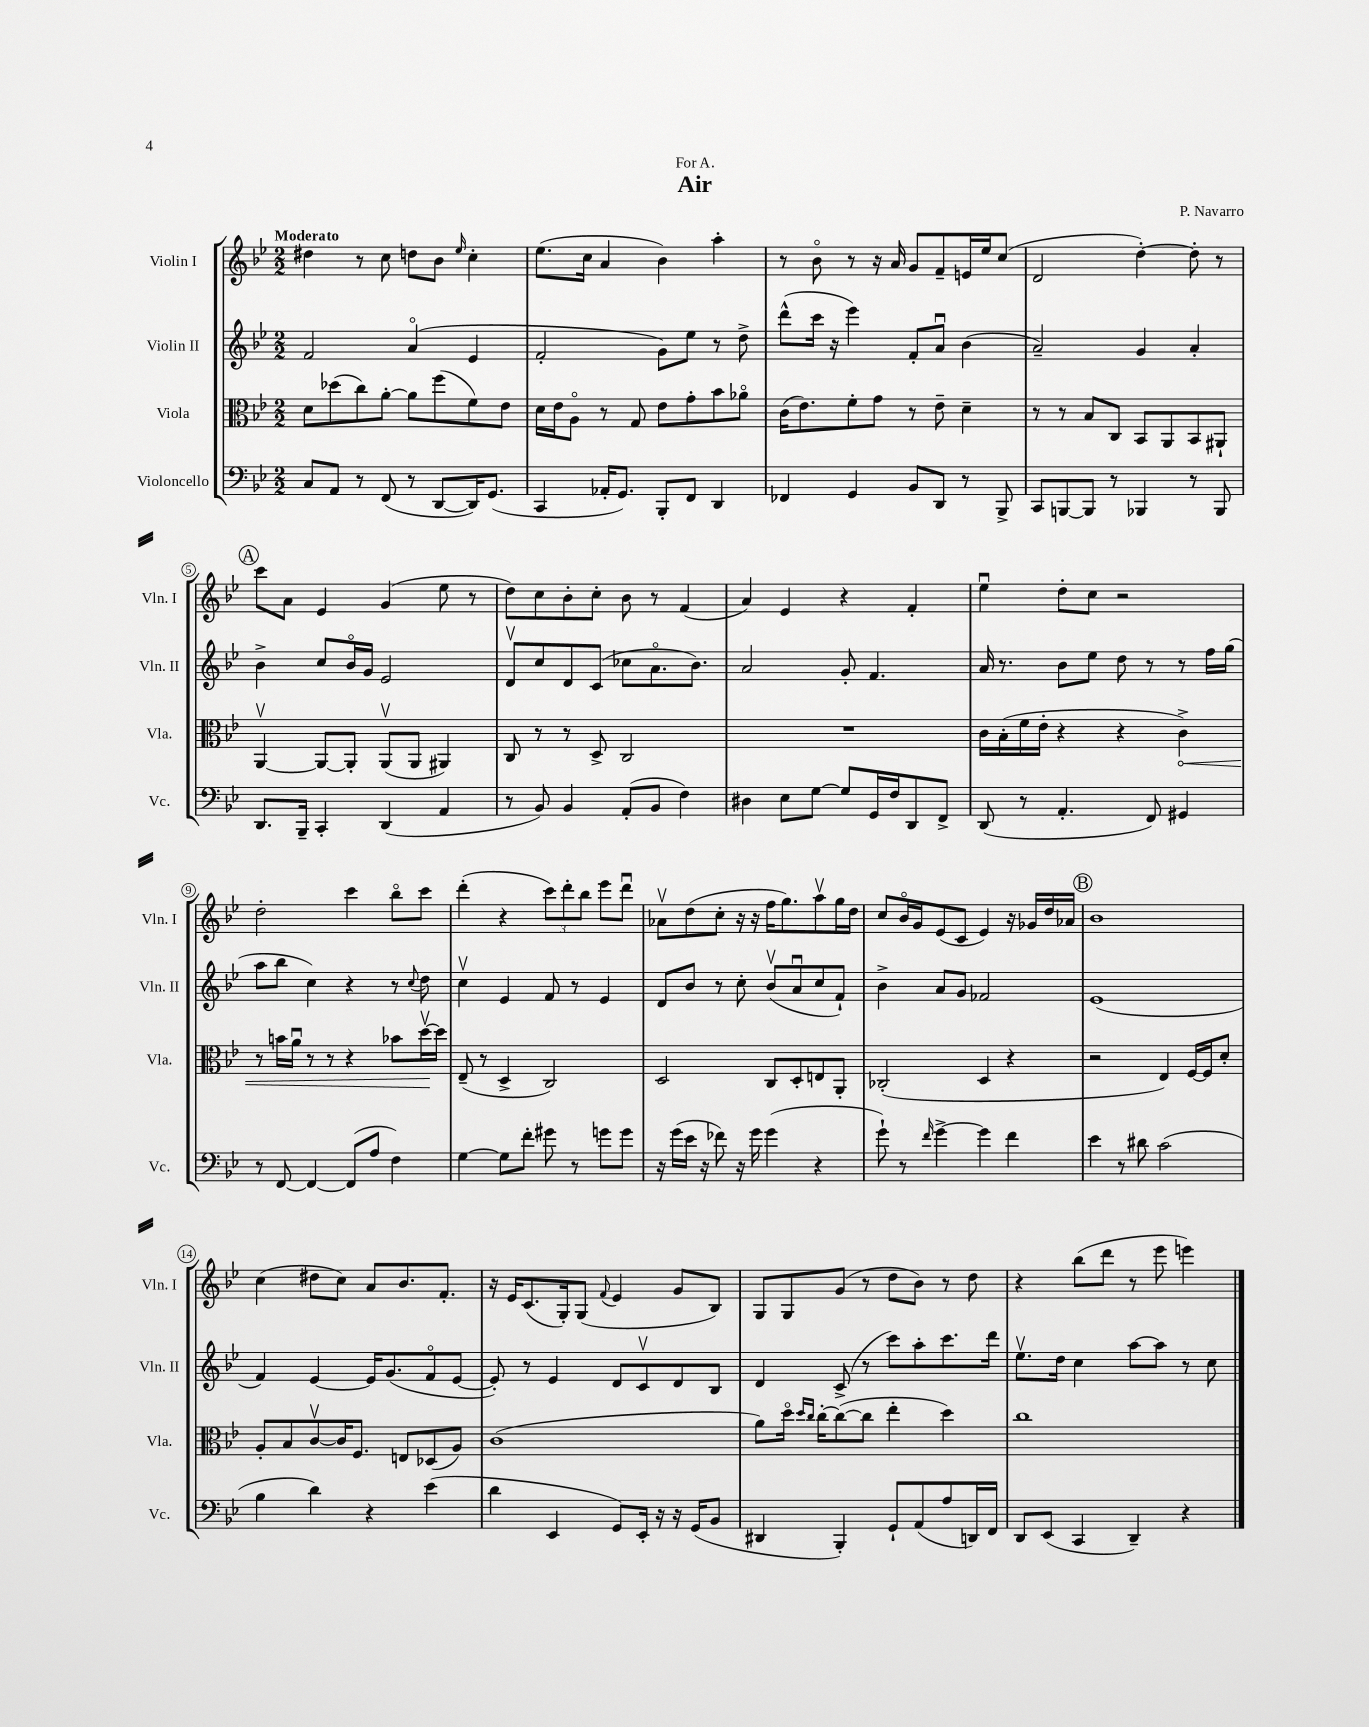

**kern	**kern	**dynam	**kern	**kern
*part4	*part3	*part3	*part2	*part1
*staff4	*staff3	*staff3	*staff2	*staff1
*I"Violoncello	*I"Viola	*	*I"Violin II	*I"Violin I
*I'Vc.	*I'Vla.	*	*I'Vln. II	*I'Vln. I
*clefF4	*clefC3	*	*clefG2	*clefG2
*k[b-e-]	*k[b-e-]	*	*k[b-e-]	*k[b-e-]
*M2/2	*M2/2	*	*M2/2	*M2/2
=1	=1	=1	=1	=1
!	!	!	!	!LO:TX:a:B:t=Moderato
8C/L	8d\L	.	2f/	4dd#X\
8AA/J	(8dd-X\	.	.	.
8r	8cc\)	.	.	8r
(8FF/	[8a'\J	.	.	8cc\
8r	8a\L]	.	(4a/	8ddn\L
[8DD/L	(8ff\	.	.	8b-\J
.	.	.	.	16qqee-/
16DD/K])	8f\)	.	4e-/	4cc'\
(8.GG/J	.	.	.	.
.	8e-\J	.	.	.
=2	=2	=2	=2	=2
4CC/	16d\LL	.	2f'/	(8.ee-\L
.	16e-\J	.	.	.
.	8A\J	.	.	.
.	.	.	.	16cc\Jk
16AA-X'/KL	8r	.	.	4a/
8.GG/J)	.	.	.	.
.	8G/	.	.	.
8BBB-'/L	8e-\L	.	8g\L)	4b-\)
8FF/J	8g'\	.	8ee-\J	.
4DD/	8b-\	.	8r	4aa'\
.	8a-X\J	.	8dd^\	.
=3	=3	=3	=3	=3
4FF-X/	(16c\KL	.	(8ddd^^\L	8r
.	8.e-\)	.	.	.
.	.	.	16ccc\Jk	8b-\
.	.	.	16r	.
4GG/	8f'\	.	4eee-\)	8r
.	8g\J	.	.	16r
.	.	.	.	16a/
8BB-/L	8r	.	8f'/L	8g/L
8DD/J	8e-~\	.	8au/J	8f~/
8r	4d~\	.	(4b-\	16en/L
.	.	.	.	16ee-/J
8BBB-^/	.	.	.	(8cc/J
=4	=4	=4	=4	=4
8CC/L	8r	.	2a~/)	2d/
[8BBBn/	8r	.	.	.
8BBB/J]	8B-/L	.	.	.
8r	8C/J	.	.	.
4BBB-X/	8BB-/L	.	4g/	[4dd'\)
.	8AA/	.	.	.
8r	8BB-/	.	4a'/	8dd'\]
8BBB-/	8AA#X`/J	.	.	8r
!!LO:LB:g=z
!!LO:REH:place=s1:t=A
=5	=5	=5	=5	=5
8.DD/L	[4AAv/	.	4b-^\	8ccc\L
.	.	.	.	8a\J
16BBB-~/Jk	.	.	.	.
4CC'/	8AA/L_	.	8cc/L	4e-/
.	8AA'/J]	.	16b-/L	.
.	.	.	16g/JJ	.
(4DD/	(8AAv/L	.	2e-/	(4g/
.	8AA/J	.	.	.
4AA/	4AA#X/)	.	.	8ee-\
.	.	.	.	8r
=6	=6	=6	=6	=6
8r	8C/	.	8dv/L	8dd\L)
8BB-/)	8r	.	8cc/	8cc\
4BB-/	8r	.	8d/	8b-'\
.	8D^/	.	(8c/J	8cc'\J
(8AA'/L	2C/	.	8cc-X\L	8b-\
8BB-/J	.	.	8.a\	8r
4F\)	.	.	.	(4f/
.	.	.	8.b-\J)	.
=7	=7	=7	=7	=7
4D#X\	1r	.	2a/	4a/)
8E-\L	.	.	.	4e-/
[8G\J	.	.	.	.
8G/L]	.	.	8g'/	4r
16GG/L	.	.	4.f/	.
16F/J	.	.	.	.
8DD/	.	.	.	4f'/
8FF^/J	.	.	.	.
=8	=8	=8	=8	=8
(8DD/	16c\LL	.	16a/	4ee-u\
.	(16B-'\	.	8.r	.
8r	16f\	.	.	.
.	16e-'\JJ	.	.	.
4.AA'/	4r	.	8b-\L	8dd'\L
.	.	.	8ee-\J	8cc\J
.	4r	.	8dd\	2r
8FF/)	.	.	8r	.
!	!	!LO:HP:b	!	!
4GG#X/	4c^\)	<	8r	.
.	.	.	16ff\LL	.
.	.	.	(16gg\JJ	.
!!LO:LB:g=z
=9	=9	=9	=9	=9
8r	8r	.	8aa\L	2dd'\
[8FF/	16bn\LL	.	8bb-\J	.
.	16au\JJ	.	.	.
4FF/_	8r	.	4cc\)	.
.	8r	.	.	.
(8FF/L]	4r	.	4r	4ccc\
8A/J	.	.	.	.
4F\)	8b-X\L	.	8r	8bb-\L
.	.	.	8qqcc/	.
.	[16ddv\L	.	8dd\	8ccc\J
.	16dd\JJ]	[	.	.
=10	=10	=10	=10	=10
[4G\	(8E-~/	.	4ccv\	(4ddd'\
.	8r	.	.	.
8G\L]	4D^/	.	4e-/	4r
8f'\J	.	.	.	.
8g#X\	2C/)	.	8f/	12ccc\L)
.	.	.	.	12ddd'\
8r	.	.	8r	.
.	.	.	.	12bb-\J
8gn\L	.	.	4e-/	8eee-\L
8g\J	.	.	.	8dddu\J
=11	=11	=11	=11	=11
16r	2D/	.	8d/L	8a-Xv\L
(16g\LL	.	.	.	.
16e-\JJ	.	.	8b-/J	(8dd\
16r	.	.	.	.
8f-X\)	.	.	8r	8cc'\J
16r	.	.	8cc'\	16r
16g\	.	.	.	16r
(4g\	8C/L	.	(8b-v/L	16ff\KL
.	.	.	.	8.gg\)
.	8D'/	.	8au/	.
4r	8En/	.	8cc/	8aav\
.	8AA'/J	.	8f`/J)	16gg\L
.	.	.	.	16dd\JJ
=12	=12	=12	=12	=12
8g`\)	(2C-X'/	.	4b-^\	8cc/L
8r	.	.	.	16b-/L
.	.	.	.	16g/J
16qqf/	.	.	.	.
[4g^\	.	.	8a/L	(8e-/
.	.	.	8g/J	8c/J
4g\]	4D/	.	2f-X/	4e-/)
4f\	4r	.	.	16r
.	.	.	.	16g-X/LL
.	.	.	.	16dd/
.	.	.	.	16a-X/JJ
!!LO:REH:place=s1:t=B
=13	=13	=13	=13	=13
4e-\	2r	.	(1e-	1b-
8r	.	.	.	.
8d#X\	.	.	.	.
(2c\	4E-/)	.	.	.
.	[16F/LL	.	.	.
.	16F/J]	.	.	.
.	8d'/J	.	.	.
!!LO:LB:g=z
=14	=14	=14	=14	=14
4B-\	8A'/L	.	4f/)	(4cc\
.	8B-/	.	.	.
4d\)	[8cv/	.	[4e-/	8dd#X\L
.	16c/K]	.	.	8cc\J)
.	8.F/J	.	.	.
4r	.	.	16e-/KL]	8a/L
.	.	.	(8.g/	.
.	8En/L	.	.	8.b-/
(4e-\	(8D-X/	.	8f/	.
.	.	.	.	8.f'/J
.	8A/J)	.	[8e-/J	.
=15	=15	=15	=15	=15
4d\	(1c	.	8e-'/])	16r
.	.	.	.	16e-/KL
.	.	.	8r	(8.c/
4EE-/	.	.	4e-/	.
.	.	.	.	16G'/k)
.	.	.	.	(8G/J
.	.	.	.	8qqf/
8GG/L)	.	.	8d/L	4e-/
16EE-'/Jk	.	.	8cv/	.
16r	.	.	.	.
16r	.	.	8d/	8g/L
(16GG/KL	.	.	.	.
8BB-/J	.	.	8B-/J	8B-/J)
=16	=16	=16	=16	=16
4DD#X/	8a\L)	.	4d/	8G/L
.	16dd\Jk	.	.	8G/
.	16qqdd/LL	.	.	.
.	16qqcc/JJ	.	.	.
.	[16cc'\KL	.	.	.
4BBB-'/)	(8cc\_	.	(8c^/	(8g/J
.	8cc\J]	.	8r	8r
8GG`/L	4ee-'\	.	8ccc\L)	8dd\L
(8AA/	.	.	8aa'\	8b-\J)
8A/	4dd\)	.	8.ccc\	8r
16DDn/L)	.	.	.	8dd\
16FF/JJ	.	.	16ddd\Jk	.
=17	=17	=17	=17	=17
8DD/L	1cc	.	8.ee-v\L	4r
(8EE-/J	.	.	.	.
.	.	.	16dd\Jk	.
4CC/	.	.	4cc\	(8bb-\L
.	.	.	.	8ddd\J
4DD~/)	.	.	[8aa\L	8r
.	.	.	8aa\J]	8eee-\
4r	.	.	8r	4eeen\)
.	.	.	8cc\	.
==	==	==	==	==
*-	*-	*-	*-	*-
